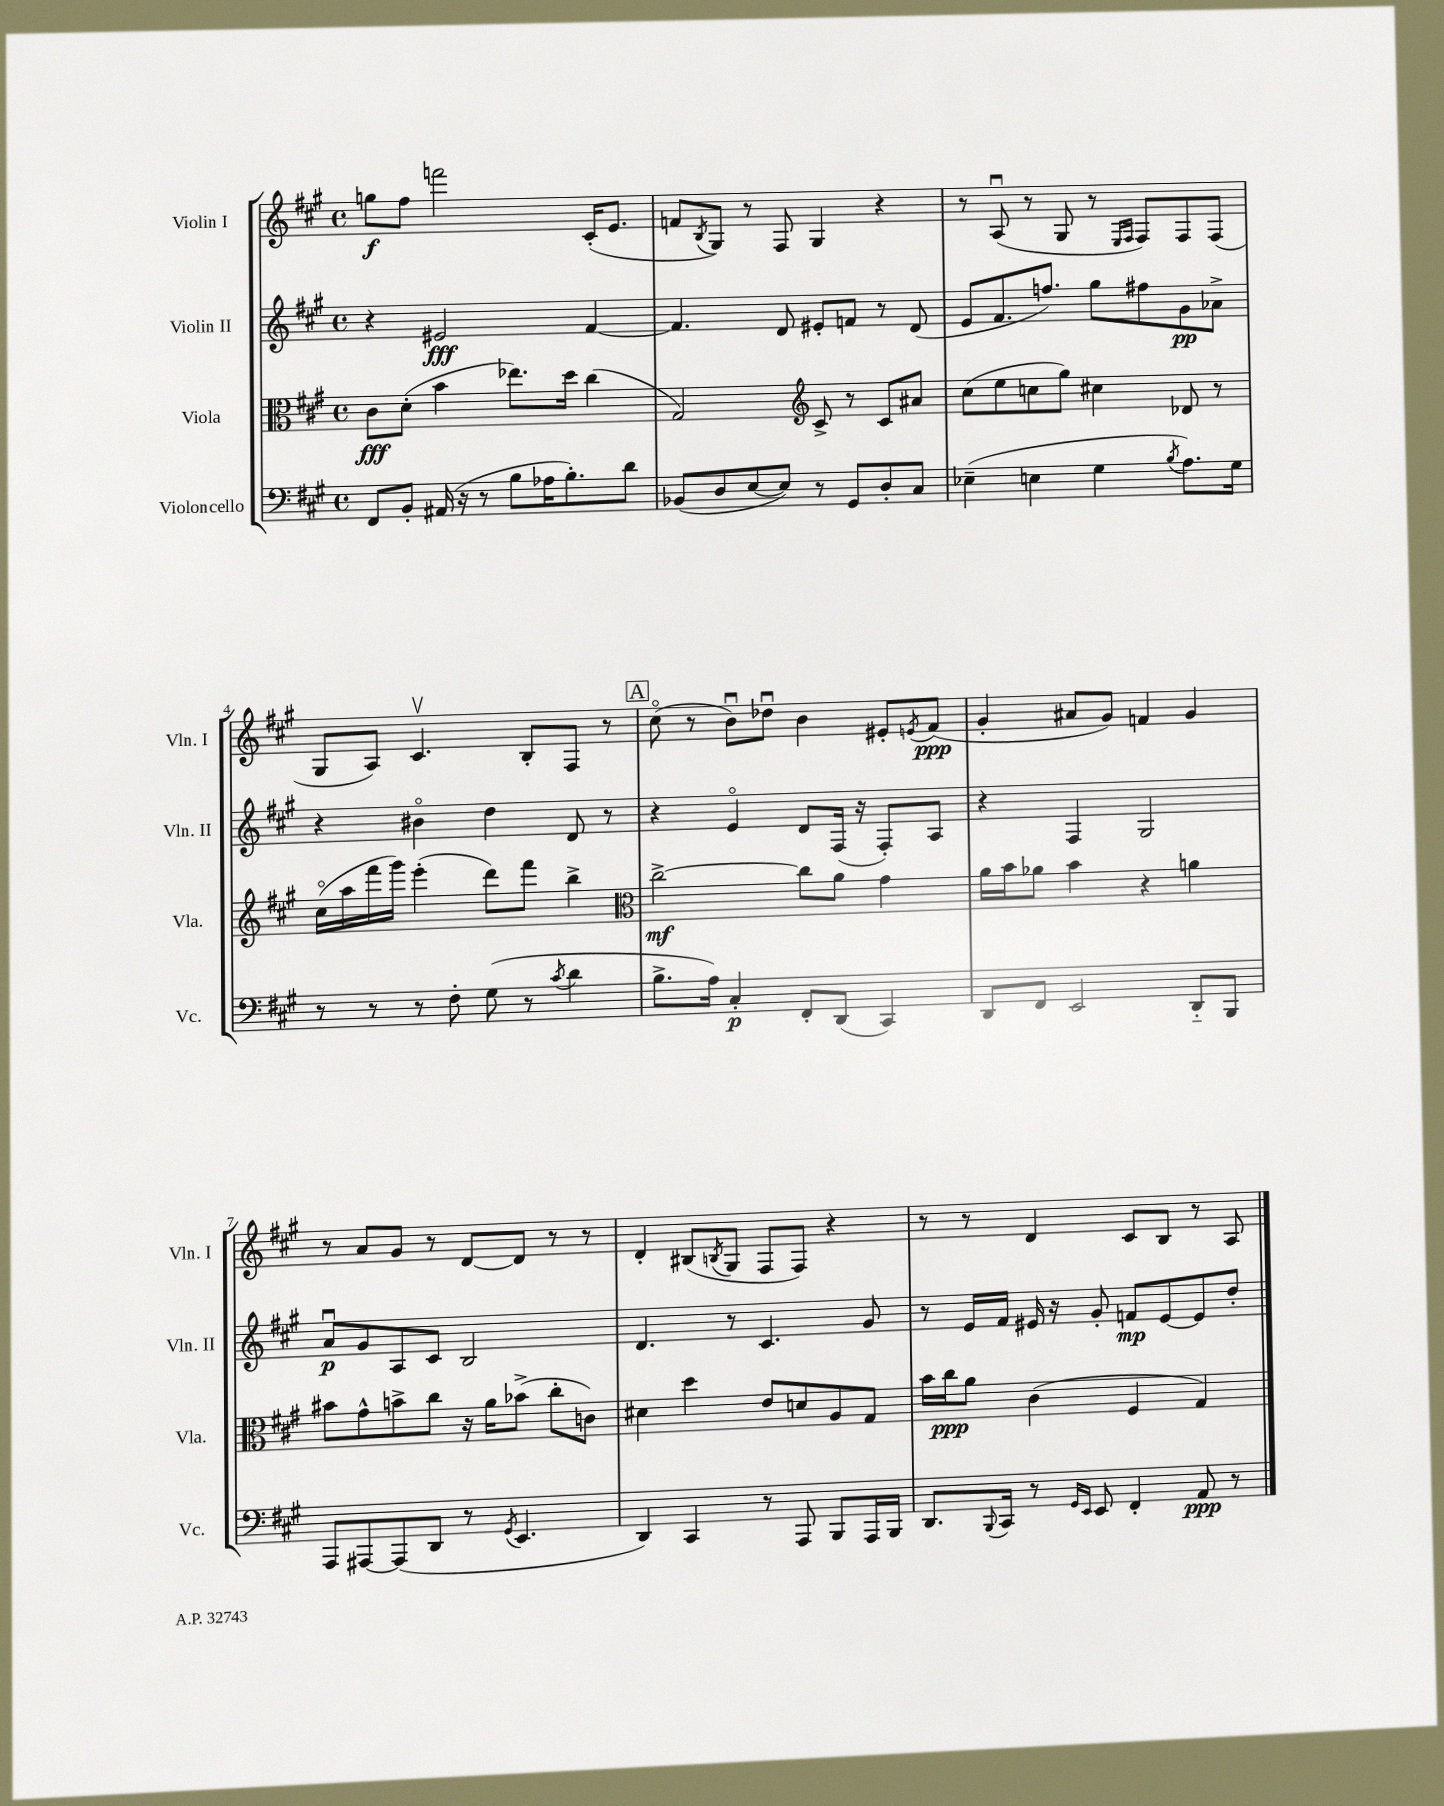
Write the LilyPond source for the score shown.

<<
\new StaffGroup <<
\new Staff = "s0" \with { instrumentName = "Violin I" shortInstrumentName = "Vln. I" } {
    \clef treble \key a \major \defaultTimeSignature \time 4/4
    g''8\f fis''8 f'''2 cis'16-.( e'8. |
    f'8 \acciaccatura { b8 } gis8) r8 fis8 gis4 r4 |
    r8 a8\downbow( r8 gis8 r8 \grace { e16 fis16 } fis8) fis8 fis8( |
    gis8 a8) cis'4.\upbow b8-. fis8 r8 |
    \mark \markup { \box "A" } cis''8\flageolet( r8 b'8\downbow) des''8\downbow b'4 eis'8-. \acciaccatura { e'8 } fis'8\ppp( |
    gis'4-. ais'8 gis'8) f'4 gis'4 |
    r8 a'8 gis'8 r8 d'8~ d'8 r8 r8 |
    d'4-. bis8( \acciaccatura { b8 } gis8 fis8 fis8) r4 |
    r8 r8 d'4 cis'8 b8 r8 a8 \bar "|." |
}
\new Staff = "s1" \with { instrumentName = "Violin II" shortInstrumentName = "Vln. II" } {
    \clef treble \key a \major \defaultTimeSignature \time 4/4
    r4 eis'2\fff fis'4~ |
    fis'4. d'8 eis'8-. f'8 r8 d'8( |
    e'8 fis'8. f''8.) gis''8 fis''8 gis'8\pp aes'8-> |
    r4 bis'4\flageolet d''4 d'8 r8 |
    \mark \markup { \box "A" } r4 e'4\flageolet d'8 fis16( r16 fis8-.) a8 |
    r4 fis4 gis2 |
    a'8\downbow\p gis'8 a8 cis'8 b2 |
    d'4. r8 cis'4. gis'8 |
    r8 e'16 fis'16 eis'16 r16 gis'8-. f'8\mp eis'8~ eis'8 d''8-. \bar "|." |
}
\new Staff = "s2" \with { instrumentName = "Viola" shortInstrumentName = "Vla." } {
    \clef alto \key a \major \defaultTimeSignature \time 4/4
    cis'8\fff d'8-.( b'4 ees''8.) d''16 cis''4( |
    gis2) \clef treble cis'8-> r8 cis'8 ais'8 |
    cis''8( e''8 c''8 gis''8) cis''4 des'8 r8 |
    cis''16\flageolet( a''16 fis'''16 gis'''16) e'''4-.( d'''8) fis'''8 b''4-> |
    \mark \markup { \box "A" } \clef alto cis''2~->\mf cis''8 a'8 gis'4 |
    a'16 b'16 aes'8 b'4 r4 a'4 |
    bis'8 gis'8-^ b'8-> cis''8 r16 a'16 bes'8->( cis''8-. c'8) |
    dis'4 d''4 e'8 d'8 a8 gis8 |
    b'16 cis''16\ppp a'8 cis'4( fis4 gis4) \bar "|." |
}
\new Staff = "s3" \with { instrumentName = "Violoncello" shortInstrumentName = "Vc." } {
    \clef bass \key a \major \defaultTimeSignature \time 4/4
    fis,8 b,8-. ais,16( r16 r8 b8 aes16 b8.-.) d'8 |
    bes,8( d8 e8~ e8) r8 gis,8 d8-. cis8 |
    ees4--( e4 gis4 \acciaccatura { b8 } a8.) gis16 |
    r8 r8 r8 fis8-. gis8( r8 \acciaccatura { cis'8 } d'4 |
    \mark \markup { \box "A" } b8.-> a16) cis4-.\p fis,8-. d,8( cis,4) |
    d,8 fis,8 e,2 d,8-_ b,,8 |
    a,,8 ais,,8~ ais,,8( d,8 r8 \acciaccatura { gis,8 } e,4. |
    d,4) cis,4 r8 a,,8 b,,8 a,,16 b,,16 |
    d,8. \appoggiatura { b,,8 } cis,16 r8 \grace { gis,16 e,16 } e,8 fis,4-. a,8\ppp r8 \bar "|." |
}
>>
>>
